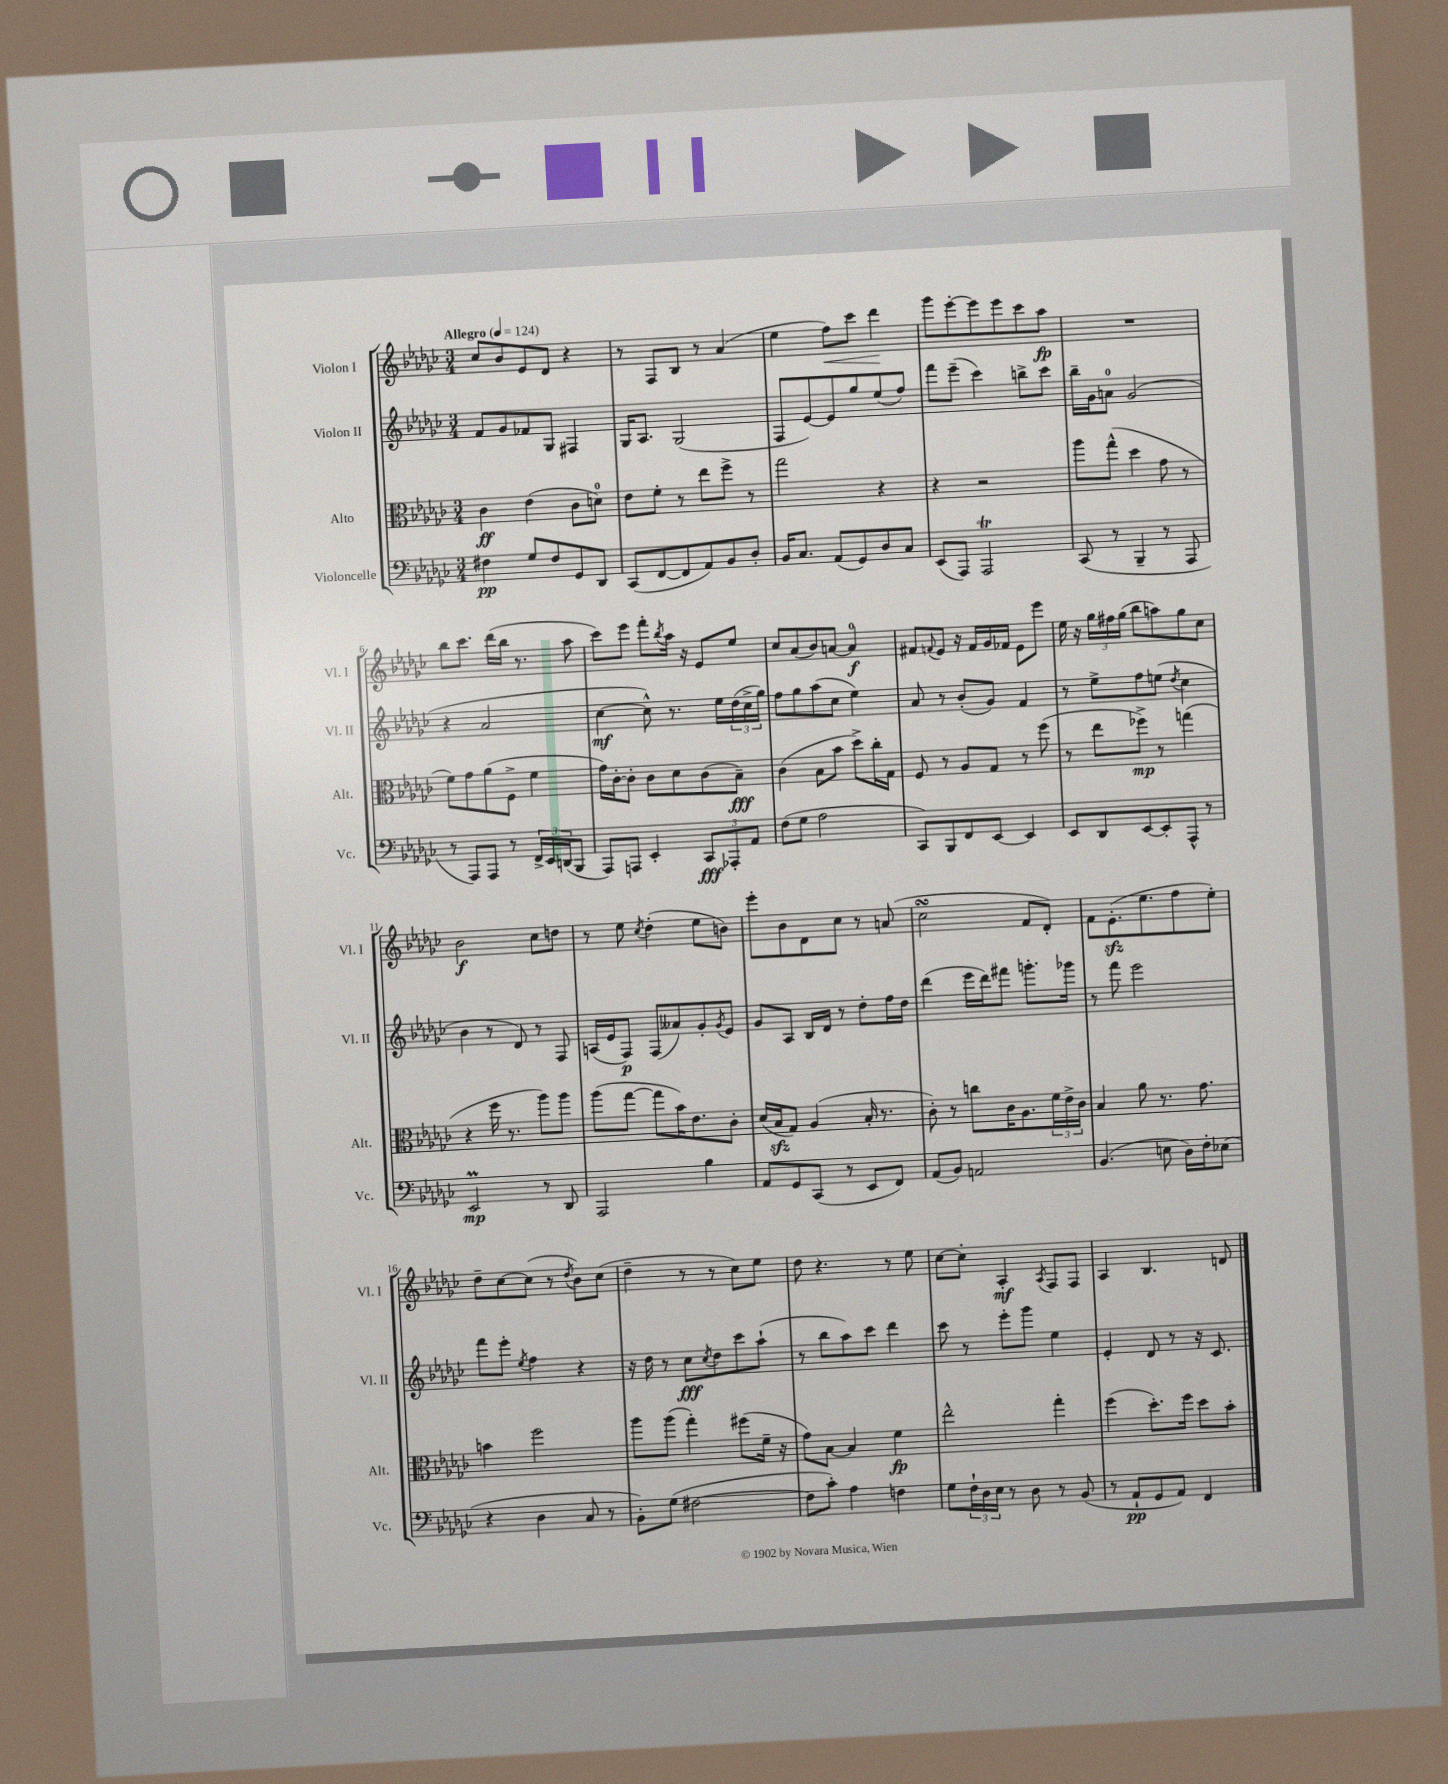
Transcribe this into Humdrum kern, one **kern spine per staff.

**kern	**kern	**kern	**kern
*staff4	*staff3	*staff2	*staff1
*clefF4	*clefC3	*clefG2	*clefG2
*k[b-e-a-d-g-c-]	*k[b-e-a-d-g-c-]	*k[b-e-a-d-g-c-]	*k[b-e-a-d-g-c-]
*M3/4	*M3/4	*M3/4	*M3/4
*MM124	*MM124	*MM124	*MM124
4F#	4c-	8f	8cc-
.	.	8g-	8b-
8G-	(4e-	8f-	8e-
8F#	.	8G-	8d-
8GG-	8c-	4F#	4r
8DD-	8d)	.	.
=	=	=	=
(8CC-	8e-	16G-	8r
.	.	8.A-	.
[8FF	8f'	.	8F
8FF]	8r	(2G-	8B-
8AA-)	8ee-	.	8r
8BB-	8ff^	.	(4a-
8D-'	8r	.	.
=	=	=	=
16BB-	2gg-	8F	4ee-
8.C-	.	.	.
.	.	[8e-)	.
(8AA-	.	8e-]	8ff)
8GG-)	.	8gg-	8ccc-
8D-	4r	(8ee-	4ddd-
8C-	.	8ff)	.
=	=	=	=
(8EE-	4r	8fff	8ggg-
8AAA-)	.	(8eee-~	[8eee-'
2AAA-	2r	4ccc-)	8eee-]
.	.	.	8eee-
.	.	8bb^	8ccc-
.	.	8ccc-	8aa-
=	=	=	=
(8CC-	8aa-	16bb-~	2.r
.	.	16g-	.
8r	(8gg-^^	8a	.
4BBB-~	4dd-	(2g-	.
8r	8g-	.	.
8AAA-	8r	.	.
=	=	=	=
8r	8f)	4r	8bb-
8AAA-)	8g-	.	8.ccc-
8AAA-	(8a-	2a-	.
.	.	.	(16ddd-
8r	8F^	.	16bb-
.	.	.	8.r
24FF^	4f	.	.
24EE-	.	.	.
(24DD	.	.	.
8BBB-	.	.	8aa-
=	=	=	=
8AAA-)	16g-)	[4cc-	8ccc-)
.	[16c-'	.	.
8AAA	8c-']	.	8eee-
4EE-'	8c-	8cc-^^])	8fff'
.	.	.	8qbb-
.	8d-	8.r	16aa-
.	.	.	16r
12CC-	(8c-	.	8e-
.	.	16ee-	.
12AAA-'	.	.	.
.	8B-~)	(24dd-	8ee-
12AA-	.	24cc-^	.
.	.	24gg-)	.
=	=	=	=
(8F	(4c-	8ff	8cc-
8G-	.	8gg-	(8a-
2A-	8B-	(8aa-	8b-)
.	8b-	8cc-	[8a
.	8dd-^)	4ee-)	4a]
.	16cc-'	.	.
.	16G-	.	.
=	=	=	=
8CC-)	8F	8a-	8f#
.	.	.	8qqf
8BBB-	8r	8r	8e-
8FF	8A-	(8b-'	16r
.	.	.	16f
[8EE-	8G-	8g-)	16g-
.	.	.	16f-
4EE-]	8r	4f	8e-
.	(8ff	.	8eee-
=	=	=	=
8EE-	8r	8r	16ee-
.	.	.	16r
8DD-	8ee-	8ee-^	24gg-
.	.	.	24ff#
.	.	.	(24gg-
[8EE-	8ff-^)	8ff	8bb-
8EE-']	8r	(8ee	8aa)
.	.	8qdd-	.
8AAA-^^	(4gg	4cc-	8gg-
8r	.	.	8cc-
=	=	=	=
2EE-	4r	4b-	2b-
.	16ff	8r	.
.	8.r	.	.
.	.	8d-)	.
8r	8aa-)	8r	8cc-
8DD-	8aa-	8F	8dd
=	=	=	=
2AAA-	(8aa-	(16A	8r
.	.	16e-	.
.	[8gg-	8F)	8ee-
.	.	.	8qcc-
.	8gg-]	(8F	(4dd-'
.	16b-)	8a--)	.
.	8.e-	.	.
4B-	.	8g-'	8ee-
.	.	8qg-	.
.	8c-'	8e-	8b)
=	=	=	=
8AA-	(16d-	8g-	8eee-'
.	16B-	.	.
8GG-	8G-)	8A-	8b-
(8CC-	(4A-	16B-	8d-
.	.	16d-	.
8r	.	8r	8cc-
8EE-	16B-'	8dd-'	8r
.	8.r	.	.
8FF)	.	16ff	(8a
.	.	16dd-	.
=	=	=	=
(8AA-	8c-')	(4ddd-	2cc-
8BB-)	8r	.	.
2AA	8cc	16eee-	.
.	.	16ddd-)	.
.	16c-	8fff#	.
.	8.A-	.	.
.	.	8.ggg'	8f
.	24f	.	8d-')
.	24e-^	.	.
.	.	16ggg-	.
.	24c-	.	.
=	=	=	=
(4.BB-	4B-	8r	8f
.	.	8fff	(8.e-'
.	8a-	2eee-	.
.	.	.	8.ee-
8E	8.r	.	.
16D-)	.	.	8ff
16F'	8.g-	.	.
(8E-	.	.	8ee-')
=	=	=	=
4r	4b	8fff	8dd-~
.	.	8eee-'	[8cc-
.	.	8qee-	.
4D-	2ff	4ff	(8cc-]
.	.	.	8r
.	.	.	8qdd-
8C-	.	4r	8b-)
8r	.	.	(8cc-
=	=	=	=
8BB-')	8aa-	16r	4dd-~
.	.	16dd-	.
(8G-	(8aa-	8r	.
[2F#	4gg-')	8cc-	8r
.	.	8qcc-	.
.	.	8dd-	8r
.	(8ff#	8ccc-	8cc-)
.	16f~	(8aa-`	8ee-
.	16r	.	.
=	=	=	=
8F#]	8g-)	8r	8dd-
8c-')	[8B-	8bb-	4.r
4A-	4B-]	8aa-)	.
.	.	8ccc-	.
4F	4f	4ddd-	8r
.	.	.	8ee-
=	=	=	=
8G-	2ee-^^	8ccc-	[8cc-
24F`	.	8r	8cc-']
24D-	.	.	.
24E-	.	.	.
8r	.	8eee-'	4A-'
8D-	.	8ggg-	.
.	.	.	8qA-
8r	4gg-'	4ee-	8F
(8BB-	.	.	8F
=	=	=	=
8r	(4ff	4e-'	4A-
8AA-`	.	.	.
8GG-	8.dd-')	8d-	4.B-
8AA-)	.	8r	.
.	16ff	.	.
4FF	8dd-	16r	.
.	.	8.c-	.
.	8b-'	.	8d
==	==	==	==
*-	*-	*-	*-
